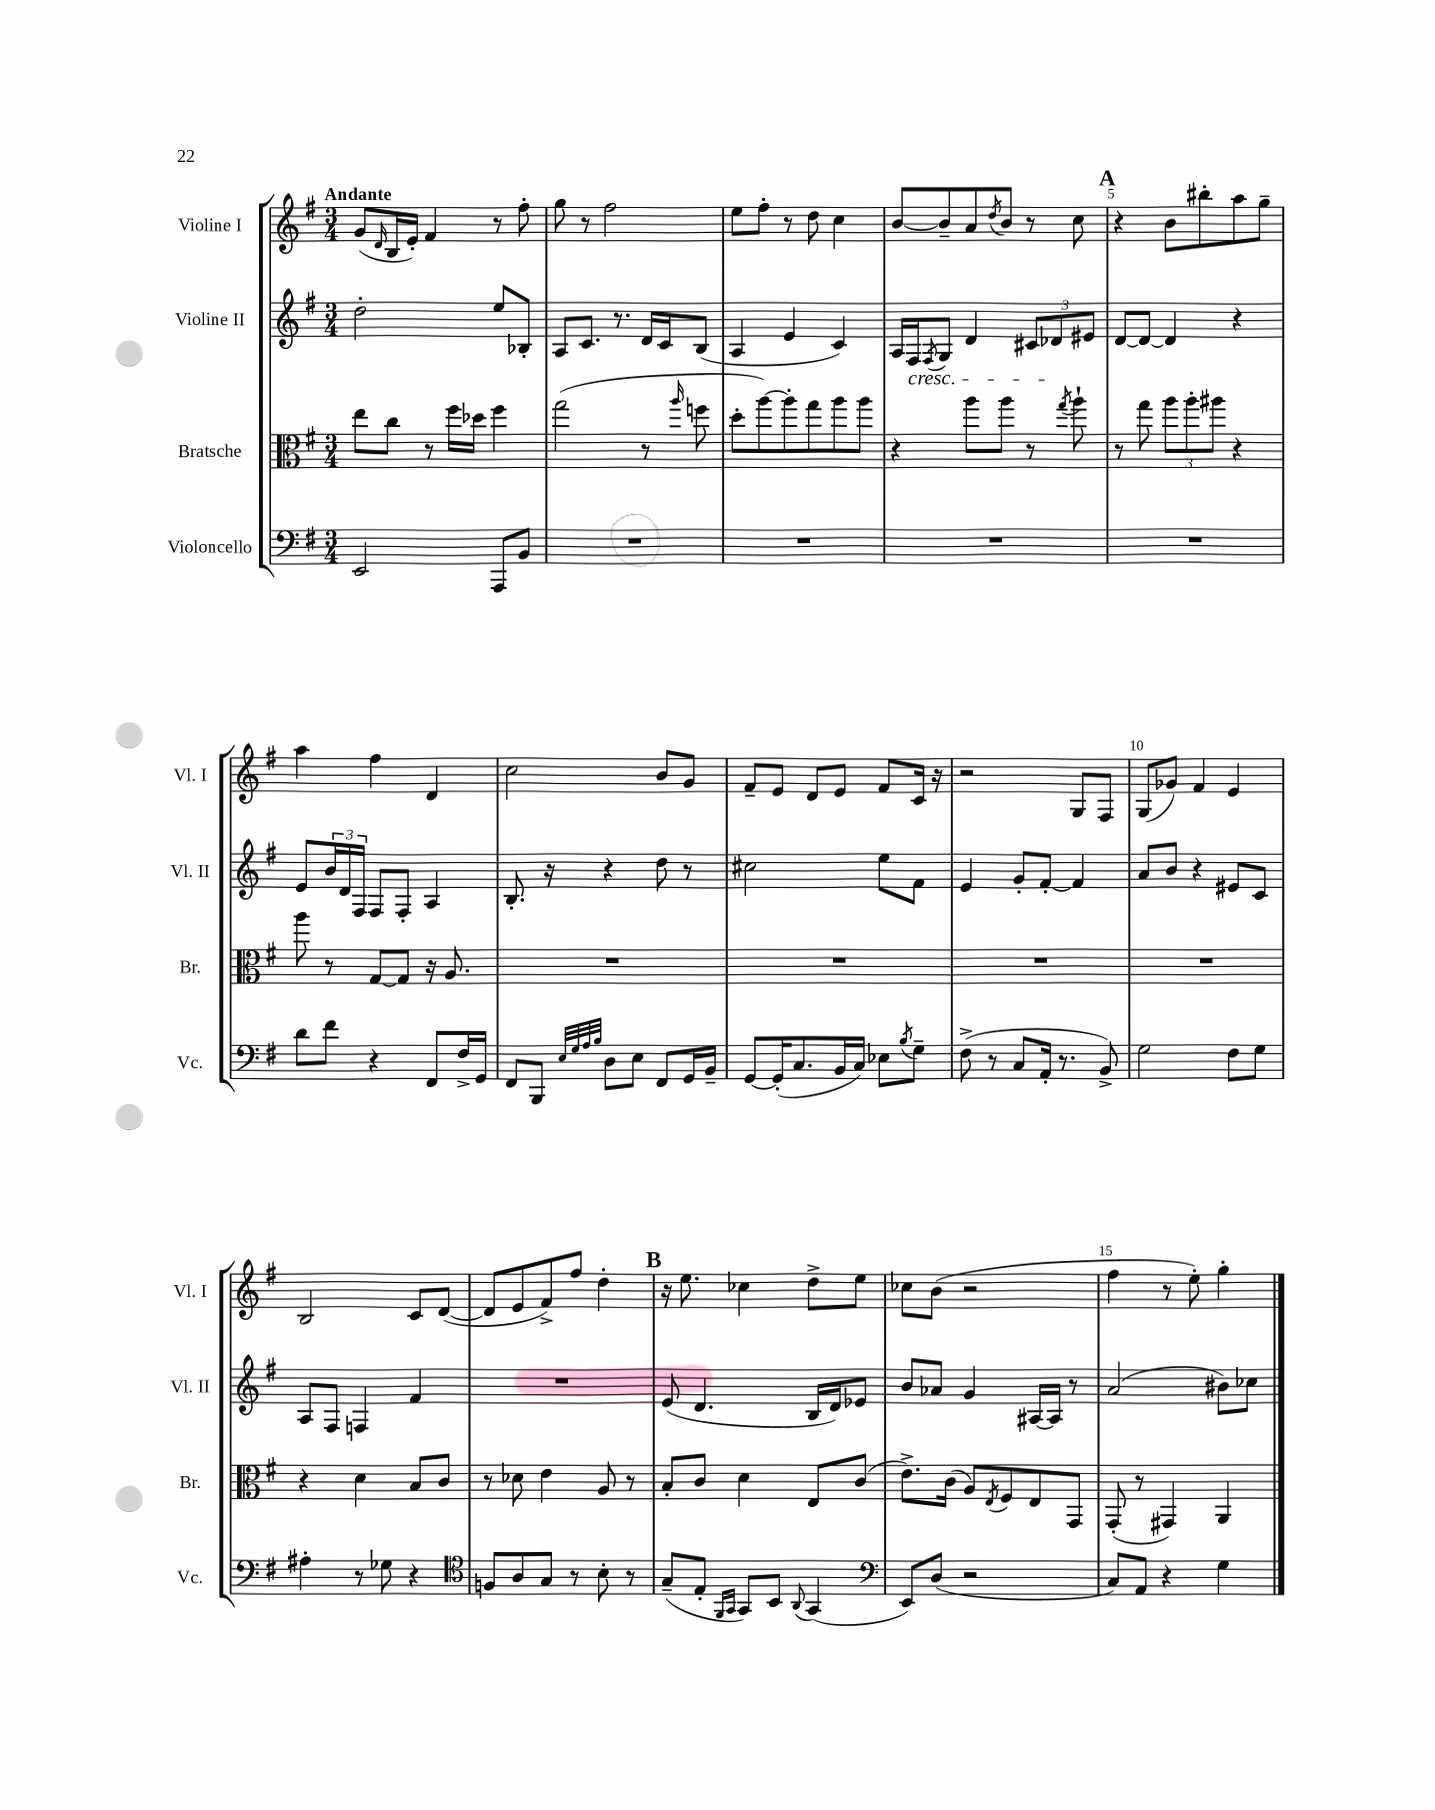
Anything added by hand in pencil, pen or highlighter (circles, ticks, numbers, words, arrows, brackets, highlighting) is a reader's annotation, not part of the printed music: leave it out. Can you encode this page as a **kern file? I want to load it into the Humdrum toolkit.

**kern	**kern	**kern	**kern
*part4	*part3	*part2	*part1
*staff4	*staff3	*staff2	*staff1
*I"Violoncello	*I"Bratsche	*I"Violine II	*I"Violine I
*I'Vc.	*I'Br.	*I'Vl. II	*I'Vl. I
*clefF4	*clefC3	*clefG2	*clefG2
*k[f#]	*k[f#]	*k[f#]	*k[f#]
*M3/4	*M3/4	*M3/4	*M3/4
=1	=1	=1	=1
!	!	!	!LO:TX:a:B:t=Andante
2EE/	8ee\L	2dd'\	(8g/L
.	.	.	16qqd/
.	8cc\J	.	16B/L
.	.	.	16e'/JJ)
.	8r	.	4f#/
.	16ff#\LL	.	.
.	16dd-X\JJ	.	.
8AAA/L	4ff#\	8ee/L	8r
8BB/J	.	8B-X'/J	8ff#'\
=2	=2	=2	=2
2.r	(2gg\	8A/L	8gg\
.	.	8.c/J	8r
.	.	.	2ff#\
.	.	8.r	.
.	8r	16d/LL	.
.	.	16c/J	.
.	16qqaa/	.	.
.	8ffn\	(8B/J	.
=3	=3	=3	=3
2.r	8dd'\L	4A/	8ee\L
.	[8aa\)	.	8ff#'\J
.	8aa'\]	4e/	8r
.	8gg\	.	8dd\
.	8aa\	4c/)	4cc\
.	8aa\J	.	.
=4	=4	=4	=4
2.r	4r	16A/LL	[8b/L
!	!	!LO:TX:b:i:t=cresc.	!
.	.	16F#/J	.
.	.	8qF#/	.
.	.	8G/J	8b~/]
.	8aa\L	4d/	8a/
.	.	.	8qdd/
.	8aa\J	.	8b/J
.	8r	12c#X/L	8r
.	.	12d-X/	.
.	8qgg/	.	.
.	8aa`\	.	8cc\
.	.	12e#X/J	.
!!LO:REH:place=s1:t=A
=5	=5	=5	=5
2.r	8r	[8d/L	4r
.	8gg\	8d/J_	.
.	12aa\L	4d/]	8b\L
.	12aa'\	.	.
.	.	.	8bb#X'\
.	12aa#X\J	.	.
.	4r	4r	8aa\
.	.	.	8gg~\J
!!LO:LB:g=z
=6	=6	=6	=6
8d\L	8aa\	8e/L	4aa\
8f#\J	8r	24b/L	.
.	.	24d/	.
.	.	24F#/JJ	.
4r	[8G/L	8F#/L	4ff#\
.	8G/J]	8F#'/J	.
8FF#/L	16r	4A/	4d/
.	8.A/	.	.
16F#^/L	.	.	.
16GG/JJ	.	.	.
=7	=7	=7	=7
8FF#/L	2.r	8.B'/	2cc\
8BBB/J	.	.	.
.	.	16r	.
32qqE/LLL	.	.	.
32qqG/	.	.	.
32qqA/	.	.	.
32qqB/JJJ	.	.	.
8D\L	.	4r	.
8E\J	.	.	.
8FF#/L	.	8dd\	8b/L
16GG/L	.	8r	8g/J
16BB~/JJ	.	.	.
=8	=8	=8	=8
[8GG/L	2.r	2cc#X\	8f#~/L
(16GG'/K]	.	.	8e/J
8.C/	.	.	.
.	.	.	8d/L
16BB/L	.	.	8e/J
16C/JJ)	.	.	.
8E-X\L	.	8ee\L	8f#/L
8qB/	.	.	.
8G~\J	.	8f#\J	16c/Jk
.	.	.	16r
=9	=9	=9	=9
(8F#^\	2.r	4e/	2r
8r	.	.	.
8C/L	.	8g'/L	.
16AA'/Jk	.	[8f#'/J	.
8.r	.	.	.
.	.	4f#/]	8G/L
8BB^/)	.	.	8F#/J
=10	=10	=10	=10
2G\	2.r	8a/L	(8G/L
.	.	8b/J	8g-X/J)
.	.	4r	4f#/
8F#\L	.	8e#X/L	4e/
8G\J	.	8c/J	.
!!LO:LB:g=z
=11	=11	=11	=11
4A#X'\	4r	8A/L	2B/
.	.	8F#/J	.
8r	4d\	4Fn/	.
8G-X\	.	.	.
4r	8B/L	4f#/	8c/L
.	8c/J	.	([8d/J
=12	=12	=12	=12
*clefC4	*	*	*
8Fn/L	8r	2.r	8d/L]
8A/	8d-X\	.	8e/
8G/J	4e\	.	8f#^/)
8r	.	.	8ff#/J
8B'\	8A/	.	4dd'\
8r	8r	.	.
!!LO:REH:place=s1:t=B
=13	=13	=13	=13
(8G~/L	8B'/L	(8e/	16r
.	.	.	8.ee\
8E'/J	8c/J	4.d/	.
16qqFF#/LL	.	.	.
16qqGG/JJ	.	.	.
8GG/L)	4d\	.	4cc-X\
8BB/J	.	.	.
8qqAA/	.	.	.
(4GG/	8E/L	16B/LL	8dd^\L
.	.	16d/J)	.
.	(8c/J	8e-X/J	8ee\J
=14	=14	=14	=14
*clefF4	*	*	*
8EE/L)	8.e^\L)	8b/L	8cc-X\L
(8D/J	.	8a-X/J	(8b\J
.	(16c\Jk	.	.
2r	8A/L)	4g/	2r
.	8qE/	.	.
.	8F#/	.	.
.	8E/	[16A#X/LL	.
.	.	16A#/JJ]	.
.	8GG/J	8r	.
=15	=15	=15	=15
8C/L)	(8GG'/	(2a/	4ff#\
8AA/J	8r	.	.
4r	4GG#X/)	.	8r
.	.	.	8ee'\)
4G\	4AA/	8b#X\L)	4gg'\
.	.	8cc-X\J	.
==	==	==	==
*-	*-	*-	*-
